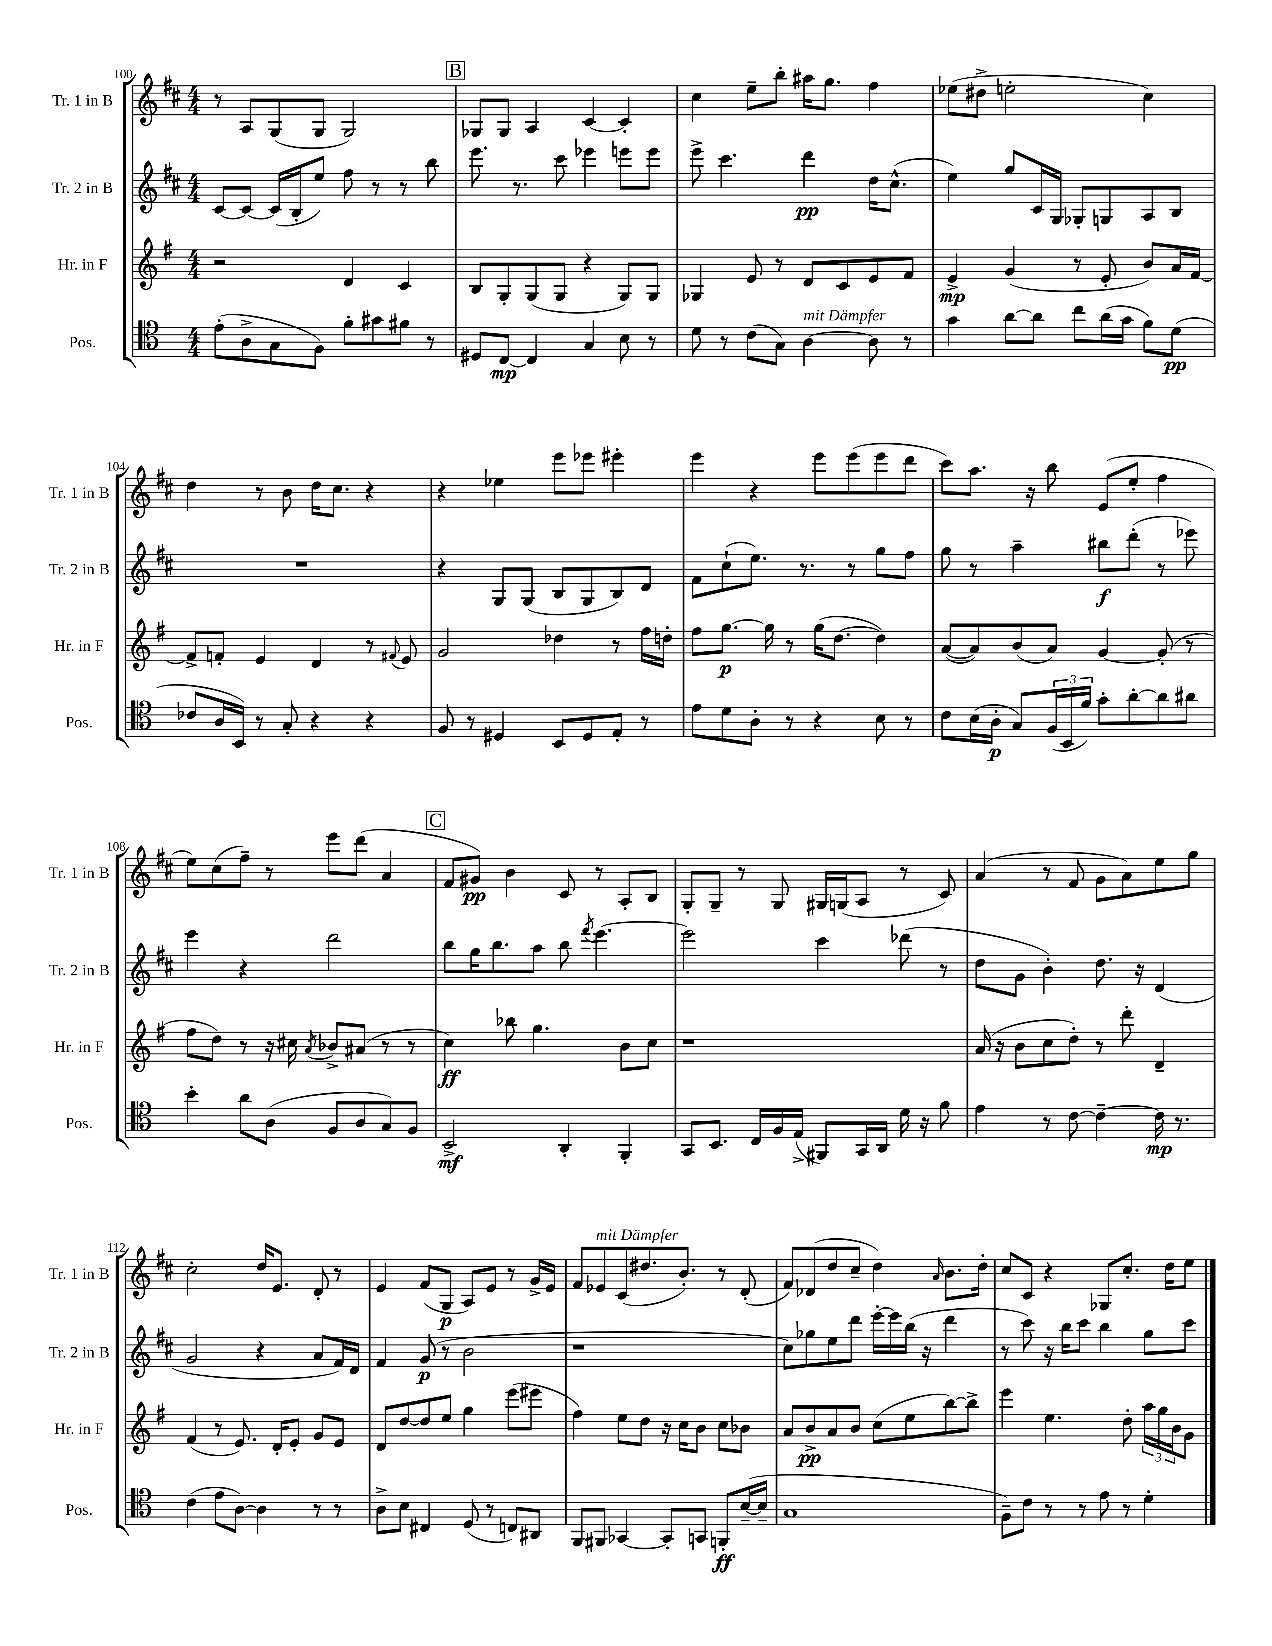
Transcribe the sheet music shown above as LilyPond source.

<<
\new StaffGroup <<
\new Staff = "s0" \with { instrumentName = "Tr. 1 in B" shortInstrumentName = "Tr. 1 in B" } {
    \clef treble \key d \major \numericTimeSignature \time 4/4
    r8 a8 g8( g8 g2) |
    \mark \markup { \box "B" } ges8 ges8 a4 cis'4~ cis'4-. |
    cis''4 e''8-- b''8-. ais''16 g''8. fis''4 |
    ees''8( dis''8-> e''2-. cis''4) |
    d''4 r8 b'8 d''16 cis''8. r4 |
    r4 ees''4 e'''8 ees'''8 eis'''4-. |
    e'''4 r4 e'''8 e'''8( e'''8 d'''8 |
    cis'''8) a''8. r16 b''8 e'8( e''8-. fis''4 |
    e''8) cis''8( fis''8--) r8 e'''8 d'''8( a'4 |
    \mark \markup { \box "C" } fis'8 gis'8\pp) b'4 cis'8 r8 a8-. b8 |
    g8-. g8-- r8 g8 gis16 g16( a8 r8 cis'8) |
    a'4( r8 fis'8 g'8 a'8) e''8 g''8 |
    cis''2-. d''16 e'8. d'8-. r8 |
    e'4 fis'8( g8\p a8) e'8 r8 g'16-> e'16 |
    fis'8 ees'8^\markup { \italic "mit Dämpfer" } cis'8( dis''8. b'8.-.) r8 d'8-.( |
    fis'8) des'8( d''8 cis''8-- d''4) \grace { a'16 } b'8. d''16-. |
    cis''8 cis'8 r4 ges8 cis''8.-. d''16 e''8 \bar "|." |
}
\new Staff = "s1" \with { instrumentName = "Tr. 2 in B" shortInstrumentName = "Tr. 2 in B" } {
    \clef treble \key d \major \numericTimeSignature \time 4/4
    cis'8~ cis'8~ cis'16( b16-. e''8) fis''8 r8 r8 b''8 |
    \mark \markup { \box "B" } e'''8. r8. cis'''8 ees'''4 e'''8 e'''8 |
    e'''8-> cis'''4. d'''4\pp d''16 cis''8.-^( |
    e''4) g''8 cis'16 g16 ges8-. g8 a8 b8 |
    R1 |
    r4 g8 g8( b8 g8 b8) d'8 |
    fis'8 cis''8-!( e''8.) r8. r8 g''8 fis''8 |
    g''8 r8 a''4-- bis''8\f d'''8-.( r8 ees'''8) |
    e'''4 r4 d'''2 |
    \mark \markup { \box "C" } b''8 g''16 b''8. a''8 b''8 \acciaccatura { fis'''8 } e'''4.~ |
    e'''2 cis'''4 des'''8( r8 |
    d''8 g'8 b'4-.) d''8. r16 d'4( |
    g'2 r4 a'8 fis'16) d'16 |
    fis'4 g'8\p( r8 b'2 |
    r1 |
    cis''8) ges''8 e''8 d'''8 e'''16~-. e'''16 b''16( r16 d'''4 |
    r8 cis'''8) r16 b''16 cis'''8 b''4 g''8 cis'''8 \bar "|." |
}
\new Staff = "s2" \with { instrumentName = "Hr. in F" shortInstrumentName = "Hr. in F" } {
    \clef treble \key g \major \numericTimeSignature \time 4/4
    r2 d'4 c'4 |
    \mark \markup { \box "B" } b8 g8-. g8( g8 r4 g8) g8 |
    ges4 e'8 r8 d'8 c'8 e'8 fis'8 |
    e'4->\mp g'4( r8 e'8-. b'8) a'16 fis'16~ |
    fis'8-> f'8-. e'4 d'4 r8 \appoggiatura { fis'8 } e'8 |
    g'2 des''4 r8 fis''16 d''16-. |
    fis''8 g''8.~\p g''16 r8 g''16( d''8.~ d''4) |
    a'8~( a'8) b'8( a'8) g'4~ g'8-.( r8 |
    fis''8 d''8) r8 r16 cis''16 \acciaccatura { a'8 } bes'8-> ais'8( r8 r8 |
    \mark \markup { \box "C" } c''4\ff) bes''8 g''4. b'8 c''8 |
    r1 |
    a'16( r16 b'8 c''8 d''8-.) r8 d'''8-. d'4-- |
    fis'4( r8 e'8.) d'16-. e'8-. g'8 e'8 |
    d'8 d''8~ d''8 e''8 g''4 e'''8( eis'''8 |
    fis''4) e''8 d''8 r16 c''16 b'8 c''8 bes'8 |
    a'8 b'8->\pp a'8 b'8 c''8( e''8 b''8~) b''8-> |
    e'''4 e''4. d''8-. \tuplet 3/2 { a''16 g''16 b'16 } g'8 \bar "|." |
}
\new Staff = "s3" \with { instrumentName = "Pos." shortInstrumentName = "Pos." } {
    \clef tenor \key c \major \numericTimeSignature \time 4/4
    e'8-.( a8-> g8 f8) f'8-. gis'8 fis'8 r8 |
    \mark \markup { \box "B" } dis8 c8~\mp c4 g4 b8 r8 |
    d'8 r8 c'8( g8) a4~^\markup { \italic "mit Dämpfer" } a8 r8 |
    g'4 a'8~ a'8 c''8 a'16( g'16 f'8) d'8\pp( |
    ces'8 a16 b,16) r8 g8-. r4 r4 |
    f8 r8 dis4 b,8 dis8 e8-. r8 |
    e'8 d'8 a8-. r8 r4 b8 r8 |
    c'8 b16( a16-.\p g8) \tuplet 3/2 { f16( b,16 f'16) } g'8-. a'8~-. a'8 ais'8 |
    b'4-. a'8 a8( f8 a8 g8) f8 |
    \mark \markup { \box "C" } b,2->\mf a,4-. f,4-. |
    g,8 b,8. c16 f16 e16->( fis,8) g,16 a,16 d'16 r16 f'8 |
    e'4 r8 c'8~ c'4~-- c'16\mp r8. |
    c'4( e'8 a8~) a4 r8 r8 |
    a8-> b8 cis4 d8( r8 c8) ais,8 |
    f,8 fis,8 ges,4~ ges,8-. g,8 f,8-.\ff b16~--( b16-- |
    g1 |
    f8--) c'8 r8 r8 e'8 r8 d'4-. \bar "|." |
}
>>
>>
\layout { \context { \Score currentBarNumber = #100 } }
